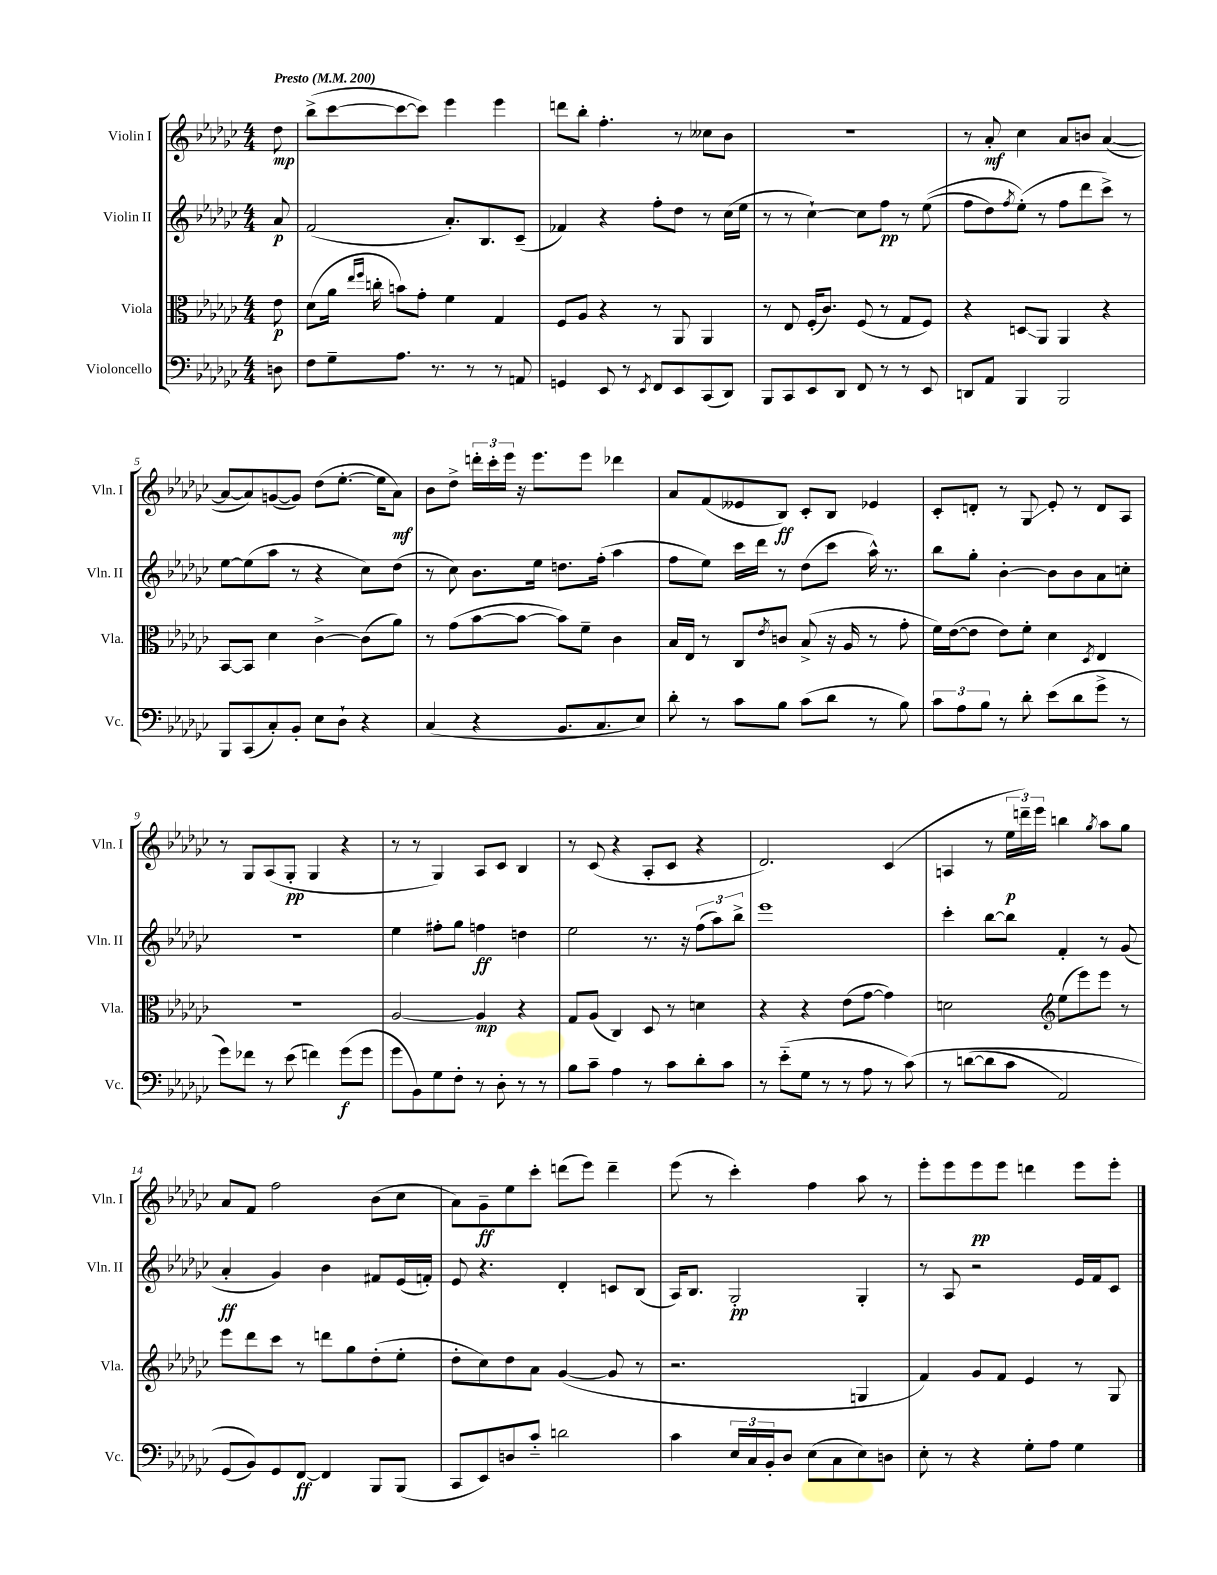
<<
\new StaffGroup <<
\new Staff = "s0" \with { instrumentName = "Violin I" shortInstrumentName = "Vln. I" } {
    \clef treble \key ges \major \numericTimeSignature \time 4/4 \partial 8 \tempo "Presto" 4 = 200
    des''8\mp |
    bes''8->( ces'''8~ ces'''8~ ces'''8) ees'''4 ees'''4 |
    d'''8 bes''8-. f''4.-. r8 ceses''8 bes'8 |
    R1 |
    r8 aes'8-.\mf ces''4 aes'8 b'8 aes'4~( |
    aes'8~ aes'8) g'8~( g'8) des''8( ees''8.~-. ees''16 aes'8\mf) |
    bes'8 des''8-> \tuplet 3/2 { d'''16-. ces'''16-. ees'''16 } r16 ees'''8. ees'''8 des'''4 |
    aes'8 f'8( eeses'8 bes8\ff) ces'8-. bes8 ees'4 |
    ces'8-. d'8-. r8 ges8\glissando ees'8-. r8 d'8 aes8 |
    r8 ges8 aes8( ges8-.\pp ges4 r4 |
    r8 r8 ges4) aes8 ces'8 bes4 |
    r8 ces'8( r4 aes8-. ces'8 r4 |
    des'2.) ces'4( |
    a4 r8 \tuplet 3/2 { ees''16\p d'''16--) ees'''16 } b''4 \acciaccatura { ges''8 } aes''8 ges''8 |
    aes'8 f'8 f''2 bes'8( ces''8 |
    aes'8) ges'8--\ff ees''8 ces'''8-. d'''8( ees'''8) d'''4-- |
    ees'''8( r8 ces'''4-.) f''4 aes''8 r8 |
    ees'''8-. ees'''8 ees'''8\pp ees'''8 d'''4 ees'''8 ees'''8-. \bar "|." |
}
\new Staff = "s1" \with { instrumentName = "Violin II" shortInstrumentName = "Vln. II" } {
    \clef treble \key ges \major \numericTimeSignature \time 4/4 \partial 8
    aes'8\p |
    f'2( aes'8.-.) bes8. ces'8--( |
    fes'4) r4 f''8-. des''8 r8 ces''16( ees''16 |
    r8 r8 ces''4~-!) ces''8 f''8\pp r8 ees''8(\( |
    f''8 des''8) \acciaccatura { f''8 } ees''8-.(\) r8 f''8 des'''8 ces'''8->) r8 |
    ees''8~ ees''8( aes''8 r8 r4 ces''8) des''8( |
    r8 ces''8) bes'8. ees''16 d''8. f''16-.( aes''4 |
    f''8 ees''8) ces'''16 des'''16 r8 des''8( ces'''8 aes''16-^) r8. |
    bes''8 ges''8-. bes'4~-. bes'8 bes'8 aes'8 c''8-. |
    R1 |
    ees''4 fis''8-. ges''8 f''4\ff d''4 |
    ees''2 r8. r16 \tuplet 3/2 { f''8( aes''8) bes''8-> } |
    ees'''1 |
    ces'''4-. bes''8~ bes''8 f'4-. r8 ges'8( |
    aes'4-.\ff ges'4) bes'4 fis'8 ees'16( f'16-.) |
    ees'8 r4. des'4-. c'8 bes8( |
    aes16) bes8. ges2-.\pp ges4-. |
    r8 aes8 r2 ees'16 f'16 ces'8 \bar "|." |
}
\new Staff = "s2" \with { instrumentName = "Viola" shortInstrumentName = "Vla." } {
    \clef alto \key ges \major \numericTimeSignature \time 4/4 \partial 8
    ees'8\p |
    des'8( aes'16 \grace { ees''16 f''16 } c''16-. b'8) ges'8-. f'4 ges4 |
    f8 aes8 r4 r8 aes,8 aes,4 |
    r8 ees8 f16-.( ces'8.) f8( r8 ges8 f8) |
    r4 d8\glissando aes,8 aes,4 r4 |
    bes,8~ bes,8 des'4 ces'4~-> ces'8( aes'8) |
    r8 ges'8( bes'8~ bes'8~ bes'8) f'8-- ces'4 |
    bes16 ees16 r8 ces8 \acciaccatura { ees'8 } c'8 bes8->( r16 aes16 r8 ges'8-. |
    f'16) ees'16~( ees'8 ees'8) f'8-. des'4 \acciaccatura { des8 } ees4 |
    R1 |
    aes2~ aes4\mp r4 |
    ges8 aes8( ces4) des8 r8 d'4 |
    r4 r4 ees'8( ges'8~ ges'4) |
    d'2 \clef treble ees''8( ees'''8) ees'''8 r8 |
    ees'''8 des'''8 ces'''8 r8 d'''8 ges''8 des''8-.( ees''8-. |
    des''8-. ces''8) des''8 aes'8 ges'4~( ges'8 r8 |
    r2. g4 |
    f'4) ges'8 f'8 ees'4 r8 ges8 \bar "|." |
}
\new Staff = "s3" \with { instrumentName = "Violoncello" shortInstrumentName = "Vc." } {
    \clef bass \key ges \major \numericTimeSignature \time 4/4 \partial 8
    d8 |
    f8 ges8-- aes8. r8. r8 r8 a,8 |
    g,4 ees,8 r8 \acciaccatura { ees,8 } f,8 ees,8 ces,8( des,8) |
    bes,,8 ces,8 ees,8 des,8 f,8 r8 r8 ees,8 |
    d,8 aes,8 bes,,4 bes,,2 |
    bes,,8 ces,8( ces8-.) bes,8-. ees8 des8-! r4 |
    ces4( r4 bes,8. ces8. ees8) |
    des'8-. r8 ces'8 bes8 ces'8( des'8 r8 bes8) |
    \tuplet 3/2 { ces'8 aes8 bes8 } r8 des'8-. ees'8( des'8 ges'8-> r8 |
    ges'8) fes'8 r8 ees'8( f'4) ges'8\f( ges'8 |
    ges'8 bes,8) ges8 f8-. r8 des8-. r8 r8 |
    bes8 ces'8-- aes4 r8 ces'8 des'8-. ces'8 |
    r8 ees'8-_( ges8 r8 r8 aes8 r8 ces'8)\( |
    r8 d'8~( d'8 ces'8 aes,2) |
    ges,8( bes,8)\) ges,8 f,8~\ff f,4 bes,,8 bes,,8( |
    ces,8 ees,8) d8 ces'8-_ d'2 |
    ces'4 \tuplet 3/2 { ees16 ces16 bes,16-. } des8 ees8( ces8 ees8) d8 |
    ees8-. r8 r4 ges8-. aes8 ges4 \bar "|." |
}
>>
>>
